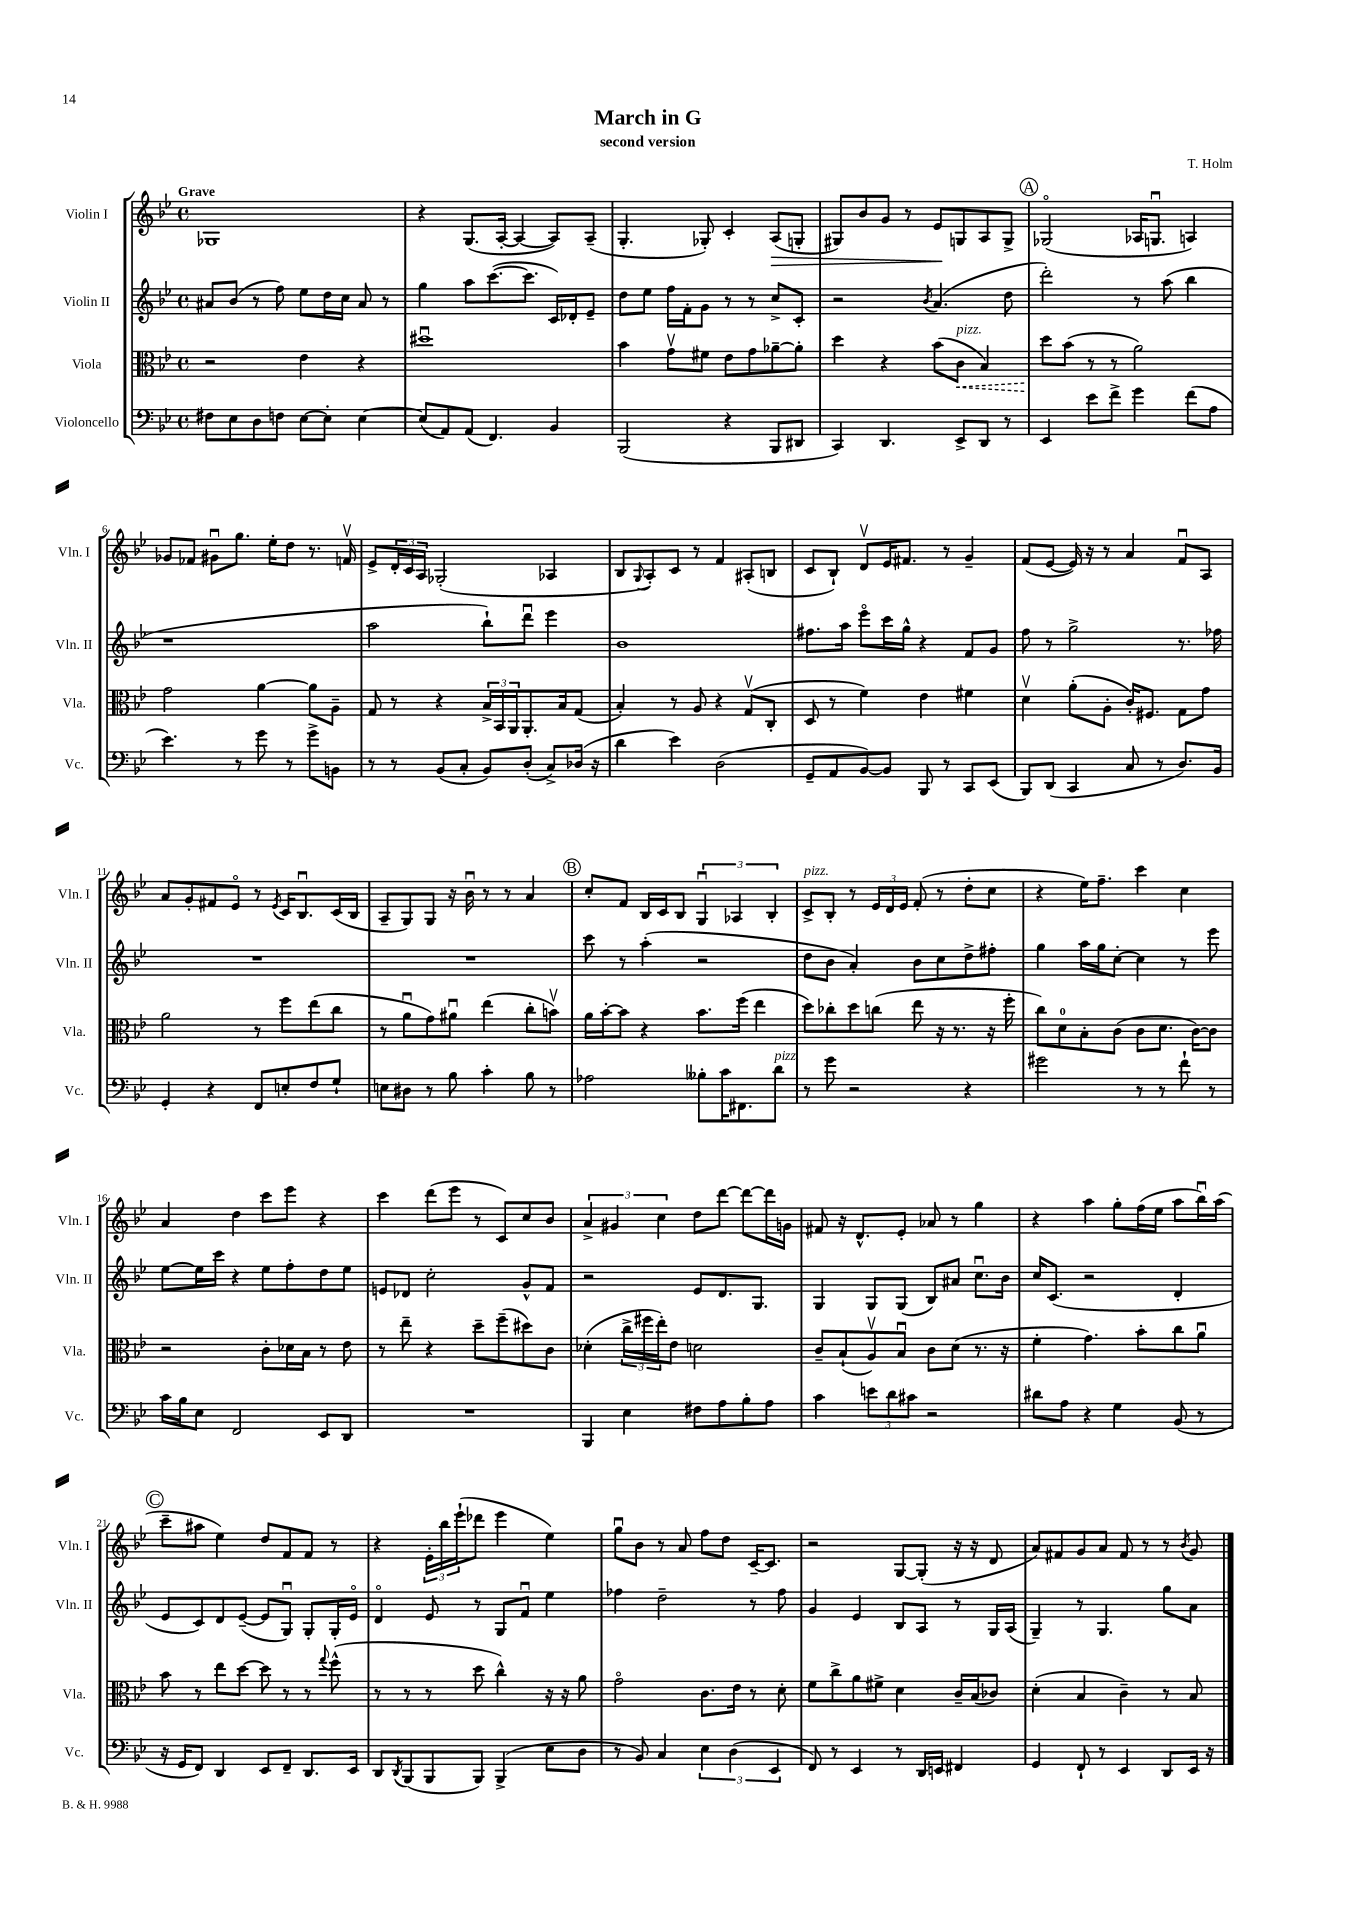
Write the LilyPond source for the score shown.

\header { title = "March in G" composer = "T. Holm" subtitle = "second version" }
<<
\new StaffGroup <<
\new Staff = "s0" \with { instrumentName = "Violin I" shortInstrumentName = "Vln. I" } {
    \clef treble \key bes \major \defaultTimeSignature \time 4/4 \tempo "Grave"
    ges1 |
    r4 g8.( a16~-. a4~ a8) a8--( |
    g4.-. ges8-.) c'4-. a8\>( g8-. |
    gis8) bes'8 g'8 r8 ees'8\! g8 a8 g8-> |
    \mark \markup { \circle "A" } ges2\flageolet( aes16 g8.\downbow a4) |
    ges'8 fes'8 gis'8\downbow g''8. ees''16-. d''8 r8. f'16\upbow |
    ees'8-> \tuplet 3/2 { d'16-. c'16 a16 } ges2-.( aes4 |
    bes8 \appoggiatura { g8 } a8-.) c'8 r8 f'4 ais8-.( b8 |
    c'8 bes8-!) d'8\upbow ees'16 fis'8. r8 g'4-- |
    f'8( ees'8~ ees'16) r16 r8 a'4 f'8\downbow a8 |
    a'8 g'8-. fis'8 ees'8\flageolet r8 \acciaccatura { ees'8 } c'16 bes8.\downbow c'16( bes16 |
    a8-- g8) g8 r16 bes'16\downbow r8 r8 a'4 |
    \mark \markup { \circle "B" } c''8-. f'8 bes16 c'16 bes8 \tuplet 3/2 { g4\downbow aes4 bes4-. } |
    c'8->^\markup { \italic "pizz." } bes8-. r8 \tuplet 3/2 { ees'16 d'16 ees'16 } f'8-.( r8 d''8-. c''8 |
    r4 ees''16) f''8.-- c'''4 c''4 |
    a'4 d''4 c'''8 ees'''8 r4 |
    c'''4 d'''8( ees'''8 r8 c'8) c''8 bes'8 |
    \tuplet 3/2 { a'4-> gis'4 c''4 } d''8 d'''8~ d'''8~ d'''16 g'16 |
    fis'8 r16 d'8.-^ ees'8-. aes'8 r8 g''4 |
    r4 a''4 g''8-. f''16( ees''16 a''8 bes''16\downbow) a''16( |
    \mark \markup { \circle "C" } c'''8-- ais''8 ees''4) d''8 f'8 f'8 r8 |
    r4 \tuplet 3/2 { ees'16-. bes''16 ees'''16-!( } des'''8 ees'''4 ees''4) |
    g''8\downbow bes'8 r8 a'8 f''8 d''8 c'16~-- c'8. |
    r2 g8~ g8-.( r16 r16 d'8 |
    a'8) fis'8 g'8 a'8 fis'8 r8 r8 \acciaccatura { bes'8 } g'8 \bar "|." |
}
\new Staff = "s1" \with { instrumentName = "Violin II" shortInstrumentName = "Vln. II" } {
    \clef treble \key bes \major \defaultTimeSignature \time 4/4
    ais'8 bes'8( r8 f''8) ees''8 d''16 c''16 ais'8 r8 |
    g''4 a''8 c'''8.~( c'''8. c'16) des'16-. ees'8-- |
    d''8 ees''8 f''16 f'16-. g'8 r8 r8 c''8-> c'8-. |
    r2 \acciaccatura { bes'8 } a'4.( d''8 |
    \mark \markup { \circle "A" } d'''2-.) r8 a''8( bes''4 |
    r1 |
    a''2 bes''8-!) d'''8\downbow ees'''4 |
    bes'1 |
    fis''8. a''16 ees'''8\flageolet c'''16 g''16-^ r4 f'8 g'8 |
    f''8 r8 g''2-> r8. fes''16 |
    R1 |
    R1 |
    \mark \markup { \circle "B" } c'''8 r8 a''4-.( r2 |
    d''8 bes'8 a'4-.) bes'8 c''8 d''8-> fis''8-. |
    g''4 a''16 g''16 c''8~-. c''4 r8 ees'''8 |
    ees''8~ ees''16 c'''16 r4 ees''8 f''8-. d''8 ees''8 |
    e'8 des'8 c''2-. g'8-^ f'8 |
    r2 ees'8 d'8. g8. |
    g4 g8 g8( bes8) ais'8 c''8.\downbow bes'16 |
    c''16 c'8.( r2 d'4-. |
    \mark \markup { \circle "C" } ees'8 c'8) d'8 ees'8~--( ees'8 g8\downbow) g8-. g16-. ees'16\flageolet |
    d'4\flageolet ees'8 r8 g8 f'8\downbow ees''4 |
    fes''4 d''2-- r8 fes''8 |
    g'4 ees'4 bes8 a8 r8 g16 a16( |
    g4--) r8 g4. g''8 a'8 \bar "|." |
}
\new Staff = "s2" \with { instrumentName = "Viola" shortInstrumentName = "Vla." } {
    \clef alto \key bes \major \defaultTimeSignature \time 4/4
    r2 ees'4 r4 |
    dis''1\downbow |
    bes'4 g'8\upbow fis'8 ees'8 g'8 aes'8~-- aes'8-. |
    d''4 r4 bes'8( \once \override Hairpin.style = #'dashed-line c'8\<^\markup { \italic "pizz." } bes4) |
    \mark \markup { \circle "A" } d''8\! bes'8( r8 r8 a'2) |
    g'2 a'4~ a'8 a8-- |
    g8 r8 r4 \tuplet 3/2 { bes16-> bes,16 a,16 } a,8.-. bes16 g8( |
    bes4-.) r8 a8 r4 g8\upbow( c8-. |
    d8 r8 f'4) ees'4 fis'4 |
    d'4\upbow a'8-.( a8-. c'16-.) fis8. g8 g'8 |
    a'2 r8 f''8 ees''8( c''8 |
    r8 a'8\downbow g'8) ais'8\downbow ees''4( c''8-. b'8\upbow) |
    \mark \markup { \circle "B" } a'16 bes'16~-. bes'8 r4 bes'8. f''16( ees''4 |
    d''8) ces''8-. d''8 c''8( ees''8 r16 r8. r16 f''16-. |
    c''8) d'8-0 bes8-. c'8( c'8 d'8. c'16~) c'8 |
    r2 c'8-. des'16 bes16 r8 ees'8 |
    r8 ees''8-- r4 d''8-- f''8--( dis''8) c'8 |
    des'4-.( \tuplet 3/2 { c''16-> fis''16 ees''16-.) } ees'8 d'2 |
    c'8-- bes8-!( a8\upbow) bes8\downbow c'8 d'8( r8. r16 |
    f'4-. g'4.) bes'8-. c''8 a'8\downbow |
    \mark \markup { \circle "C" } bes'8 r8 ees''8 d''8~ d''8 r8 r8 \appoggiatura { g''8 } f''8-^( |
    r8 r8 r8 d''8 c''4-^) r16 r16 a'8 |
    g'2\flageolet c'8. ees'16 r8 d'8-. |
    f'8 c''8-> a'8 fis'8-> d'4 c'16-- bes16( ces'8) |
    d'4-.( bes4 c'4--) r8 bes8 \bar "|." |
}
\new Staff = "s3" \with { instrumentName = "Violoncello" shortInstrumentName = "Vc." } {
    \clef bass \key bes \major \defaultTimeSignature \time 4/4
    fis8 ees8 d8 f8 ees8~ ees8-. ees4~ |
    ees8( a,8) a,8( f,4.) bes,4 |
    bes,,2( r4 bes,,8 dis,8 |
    c,4) d,4. ees,8-> d,8 r8 |
    \mark \markup { \circle "A" } ees,4 ees'8 f'8-> g'4 f'8( a8 |
    ees'4.) r8 g'8 r8 g'8-> b,8 |
    r8 r8 bes,8( c8-. bes,8) d8-.( c8->) des16( r16 |
    d'4 ees'4) d2( |
    g,8-- a,8 bes,8~) bes,8 bes,,8 r8 c,8 ees,8( |
    bes,,8) d,8( c,4 c8 r8 d8.) bes,16 |
    g,4-. r4 f,8 e8-. f8 g8-! |
    e8 dis8 r8 bes8 c'4-. bes8 r8 |
    \mark \markup { \circle "B" } aes2 beses8-. c'16 fis,8. d'8^\markup { \italic "pizz." } |
    r8 g'8 r2 r4 |
    gis'2 r8 r8 f'8-! r8 |
    c'16 bes16 ees8 f,2 ees,8 d,8 |
    R1 |
    bes,,4 ees4 fis8 a8 bes8-. a8 |
    c'4 \tuplet 3/2 { e'8 d'8 cis'8 } r2 |
    dis'8 a8 r4 g4 bes,8( r8 |
    \mark \markup { \circle "C" } r16 g,16 f,8) d,4 ees,8 f,8-- d,8. ees,16 |
    d,8 \acciaccatura { d,8 } bes,,8( bes,,8 bes,,8) bes,,4->( ees8 d8 |
    r8 bes,8) c4 \tuplet 3/2 { ees4 d4( ees,4 } |
    f,8) r8 ees,4 r8 d,16 e,16 fis,4 |
    g,4 f,8-! r8 ees,4 d,8 ees,16 r16 \bar "|." |
}
>>
>>
